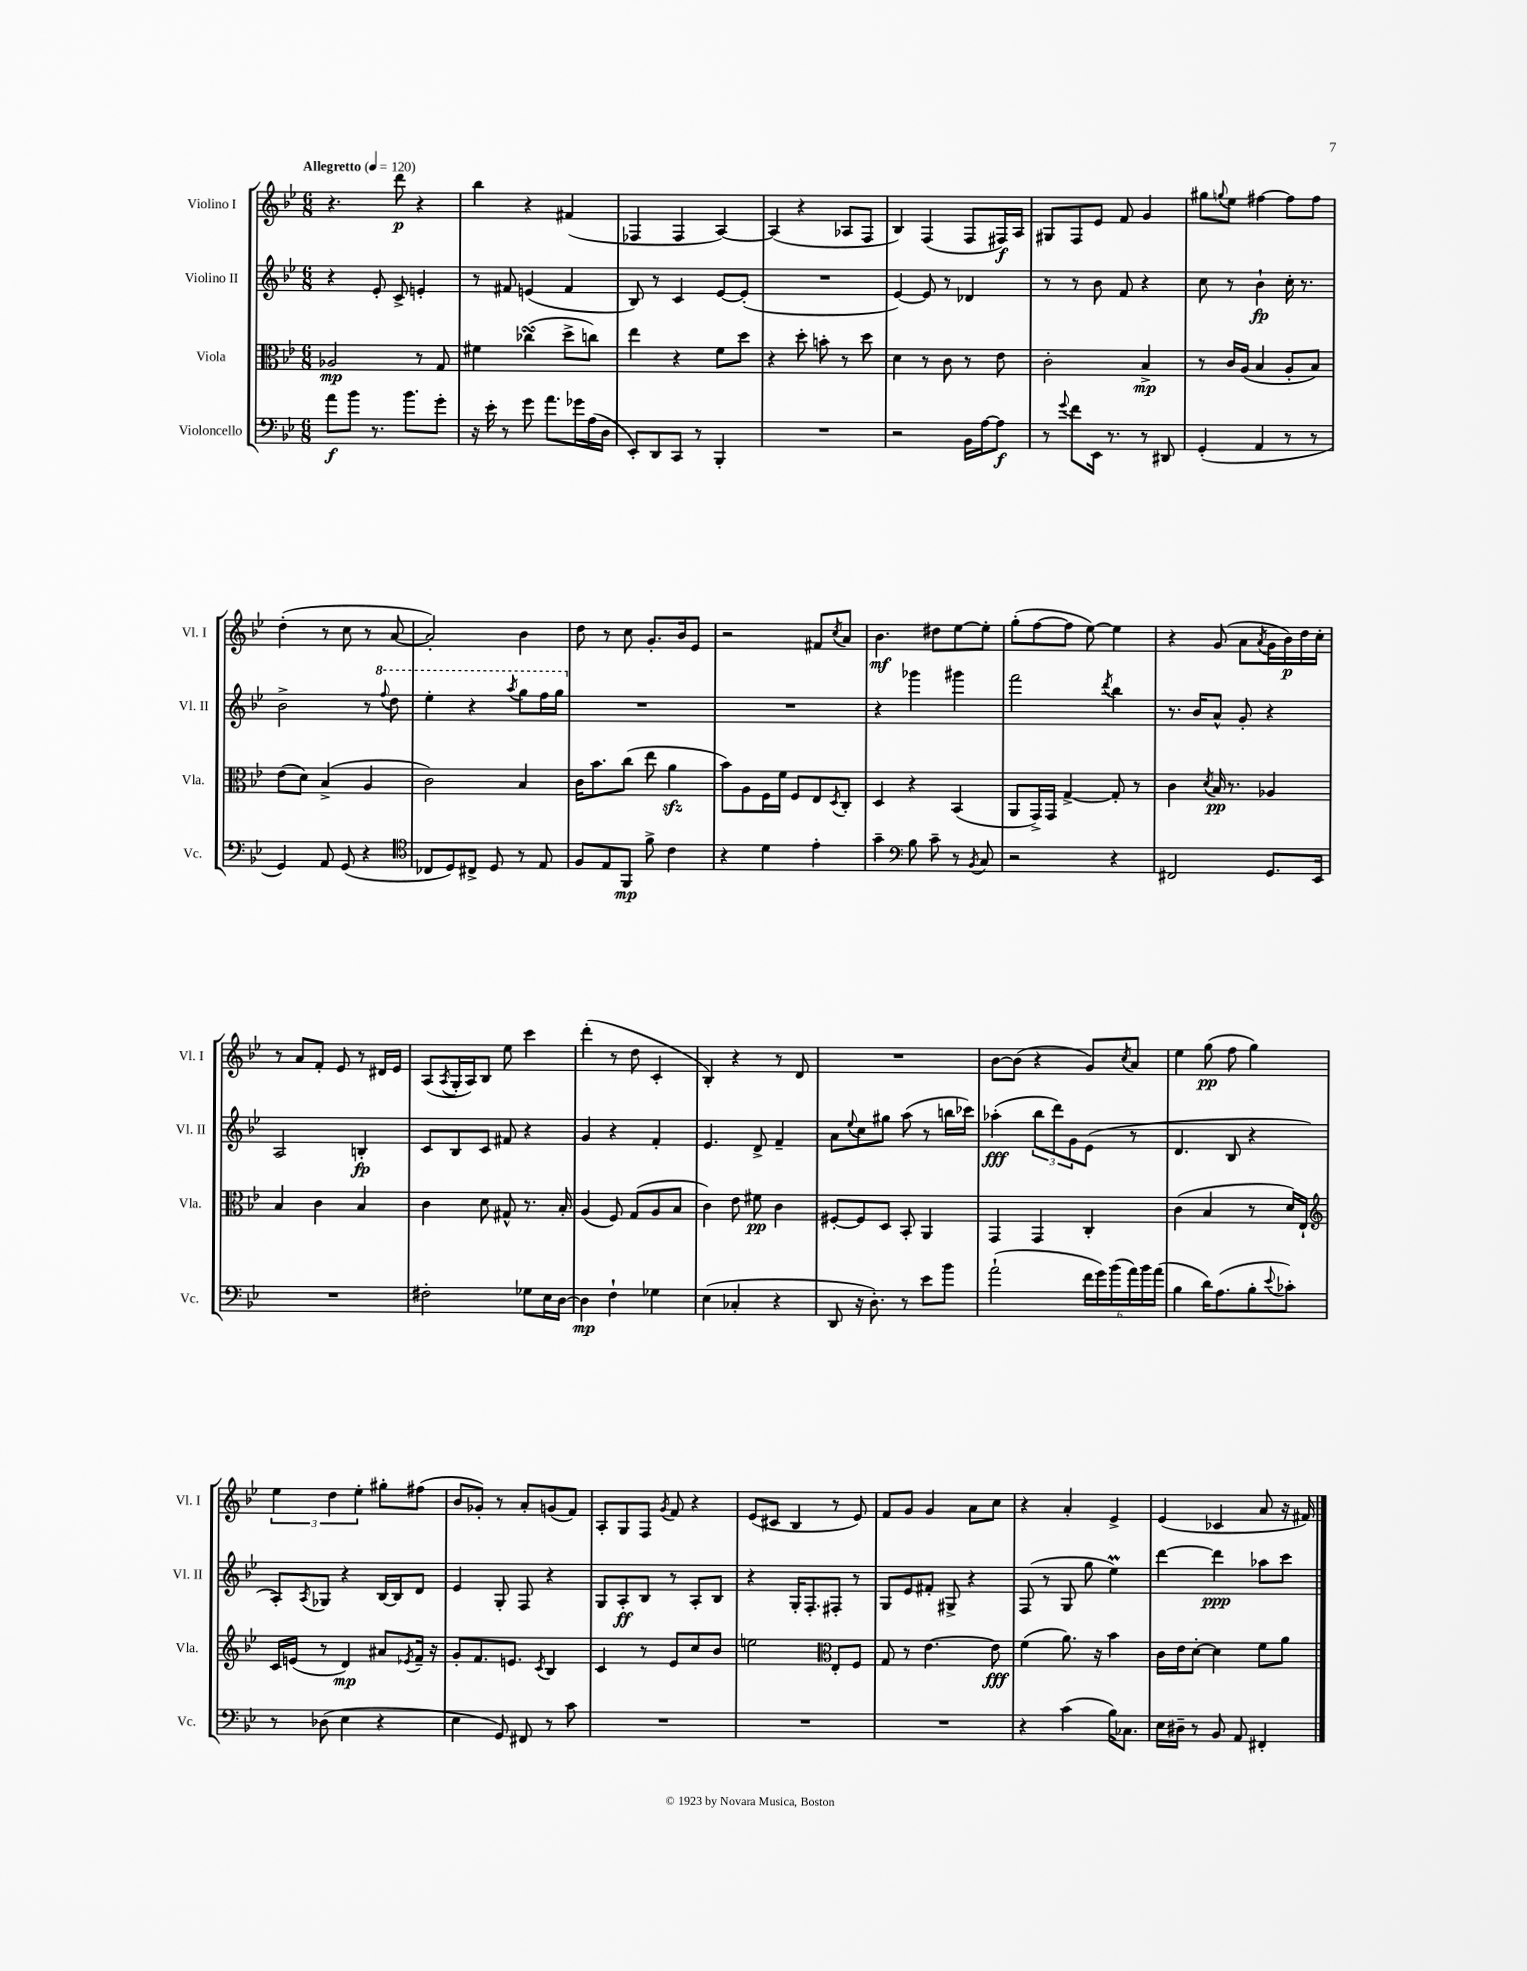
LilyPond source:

<<
\new StaffGroup <<
\new Staff = "s0" \with { instrumentName = "Violino I" shortInstrumentName = "Vl. I" } {
    \clef treble \key bes \major \numericTimeSignature \time 6/8 \tempo "Allegretto" 4 = 120
    r4. d'''8\p r4 |
    bes''4 r4 fis'4( |
    fes4 fes4 a4~) |
    a4( r4 aes8 f8 |
    bes4) f4( f8 fis16\f) a16 |
    gis8 f8 ees'8 f'8 g'4 |
    gis''8 \appoggiatura { g''8 } ees''8 fis''4~ fis''8 fis''8 |
    d''4-.( r8 c''8 r8 a'8~ |
    a'2-.) bes'4 |
    d''8 r8 c''8 g'8.-. bes'16 ees'8 |
    r2 fis'8 \acciaccatura { c''8 } a'8 |
    bes'4.\mf dis''8 ees''8~ ees''8-. |
    g''8-.( f''8~ f''8 ees''8~) ees''4 |
    r4 g'8( a'8 \acciaccatura { a'8 } g'16 bes'16\p) d''16 c''16-. |
    r8 a'8 f'8-. ees'8 r8 dis'16 ees'16 |
    a8( \acciaccatura { a8 } g16-. a16) bes8 ees''8 c'''4 |
    d'''4-.( r8 d''8 c'4-. |
    bes4-.) r4 r8 d'8 |
    R2. |
    bes'8~ bes'8( r4 g'8) \acciaccatura { c''8 } a'8 |
    ees''4 g''8\pp( f''8 g''4) |
    \tuplet 3/2 { ees''4 d''4 ees''4-. } gis''8-. fis''8( |
    bes'8 ges'8-.) r8 a'8-. g'8( f'8) |
    a8-. g8 f8 \acciaccatura { g'8 } f'8 r4 |
    ees'8( cis'8 bes4 r8 ees'8) |
    f'8 g'8 g'4 a'8 c''8 |
    r4 a'4-. ees'4-> |
    ees'4( ces'4 a'8 r16 fis'16) \bar "|." |
}
\new Staff = "s1" \with { instrumentName = "Violino II" shortInstrumentName = "Vl. II" } {
    \clef treble \key bes \major \numericTimeSignature \time 6/8
    r4 ees'8-. c'8-> e'4-. |
    r8 fis'8 e'4( fis'4 |
    bes8) r8 c'4 ees'8~ ees'8-.( |
    R2. |
    ees'4~) ees'8 r8 des'4 |
    r8 r8 bes'8 f'8 r4 |
    c''8 r8 bes'4-!\fp c''16-. r8. |
    bes'2-> r8 \ottava #1 \appoggiatura { f'''8 } d'''8 |
    ees'''4-. r4 \acciaccatura { a'''8 } g'''8 f'''16 g'''16 \ottava #0 |
    R2. |
    R2. |
    r4 ges'''4 gis'''4 |
    f'''2 \acciaccatura { d'''8 } bes''4 |
    r8. bes'16 a'8-^ g'8-. r4 |
    a2 b4-.\fp |
    c'8 bes8 c'8 fis'8 r4 |
    g'4 r4 f'4-. |
    ees'4. d'8-> f'4-- |
    a'8 \appoggiatura { ees''8 } c''8 gis''8 a''8( r8 b''16 ces'''16) |
    aes''4-.\fff( \tuplet 3/2 { bes''8 d'''8) g'8 } ees'8( r8 |
    d'4. bes8 r4 |
    a8-.) \acciaccatura { a8 } ges8 r4 bes16~ bes16 d'8 |
    ees'4 g8-. f8 r4 |
    g8 a8-.\ff bes8 r8 a8-. bes8 |
    r4 g16-. f8.-. fis8-. r8 |
    g8 ees'8 fis'8-. gis8-> r4 |
    f8( r8 g8 g''8 ees''4\prall) |
    d'''4~ d'''4\ppp aes''8 c'''8 \bar "|." |
}
\new Staff = "s2" \with { instrumentName = "Viola" shortInstrumentName = "Vla." } {
    \clef alto \key bes \major \numericTimeSignature \time 6/8
    aes2\mp r8 g8 |
    fis'4 ces''4\turn( d''8-> c''8) |
    ees''4 r4 f'8 d''8 |
    r4 d''8-. b'8-. r8 d''8 |
    d'4 r8 c'8 r8 ees'8 |
    c'2-. bes4->\mp |
    r8 c'16 a16( bes4 a8-. bes8) |
    ees'8( d'8) bes4->( a4 |
    c'2) bes4 |
    c'16 bes'8. c''8( ees''8 a'4\sfz |
    bes'8) a8 f16 f'16 f8 ees8 \acciaccatura { d8 } c8-. |
    d4 r4 bes,4( |
    a,8 g,16->) g,16 g4~-> g8-. r8 |
    c'4 \acciaccatura { d'8 } bes16\pp r8. aes4 |
    bes4 c'4 bes4 |
    c'4 d'8 gis8-^ r8. bes16-. |
    a4( f8) g8( a8 bes8 |
    c'4) ees'8 fis'8\pp c'4 |
    fis8~-. fis8 d8 bes,8-. a,4 |
    g,4 g,4 c4-. |
    c'4( bes4 r8 d'16) ees16-! |
    \clef treble c'16 e'16( r8 d'4\mp) ais'8 \acciaccatura { ees'8 } f'16-- r16 |
    g'8-. f'8. e'8. \acciaccatura { c'8 } bes4 |
    c'4 r8 ees'8 c''8 bes'8 |
    e''2 \clef alto ees8-. f8 |
    g8 r8 ees'4.~ ees'8\fff |
    f'4( a'8.) r16 bes'4 |
    c'16 ees'16 d'8~-. d'4 f'8 a'8 \bar "|." |
}
\new Staff = "s3" \with { instrumentName = "Violoncello" shortInstrumentName = "Vc." } {
    \clef bass \key bes \major \numericTimeSignature \time 6/8
    a'8\f bes'8 r8. bes'8. g'8-. |
    r16 ees'16-. r8 g'8 a'8. ges'16 a16( d16 |
    ees,8-.) d,8 c,8 r8 bes,,4-. |
    R2. |
    r2 bes,16 a16~ a8\f |
    r8 \appoggiatura { g'8 } f'8 ees,16 r8. r8 dis,8 |
    g,4-.( a,4 r8 r8 |
    g,4) a,8 g,8( r4 |
    \clef tenor ces8 d8) cis8-> d8 r8 ees8 |
    f8 ees8 f,8\mp f'8-> c'4 |
    r4 d'4 ees'4-. |
    g'4-- \clef bass bes8 c'8-- r8 \acciaccatura { bes,8 } c8 |
    r2 r4 |
    fis,2 g,8. ees,16 |
    R2. |
    fis2-. ges8 ees16 d16~ |
    d4\mp f4-! ges4 |
    ees4( ces4-. r4 |
    d,8 r16 d8.-.) r8 ees'8 bes'8 |
    a'2-!( \tuplet 6/4 { f'16 g'16) bes'16( a'16) bes'16 a'16( } |
    bes4 d'16) a8.( bes8-. \appoggiatura { ees'8 } ces'8-.) |
    r8 des8( ees4 r4 |
    ees4 g,8) fis,8 r8 c'8 |
    R2. |
    R2. |
    R2. |
    r4 c'4( bes16) ces8. |
    ees16 dis16-- r8 bes,8 a,8 fis,4-. \bar "|." |
}
>>
>>
\layout { \context { \Score \remove "Bar_number_engraver" } }
